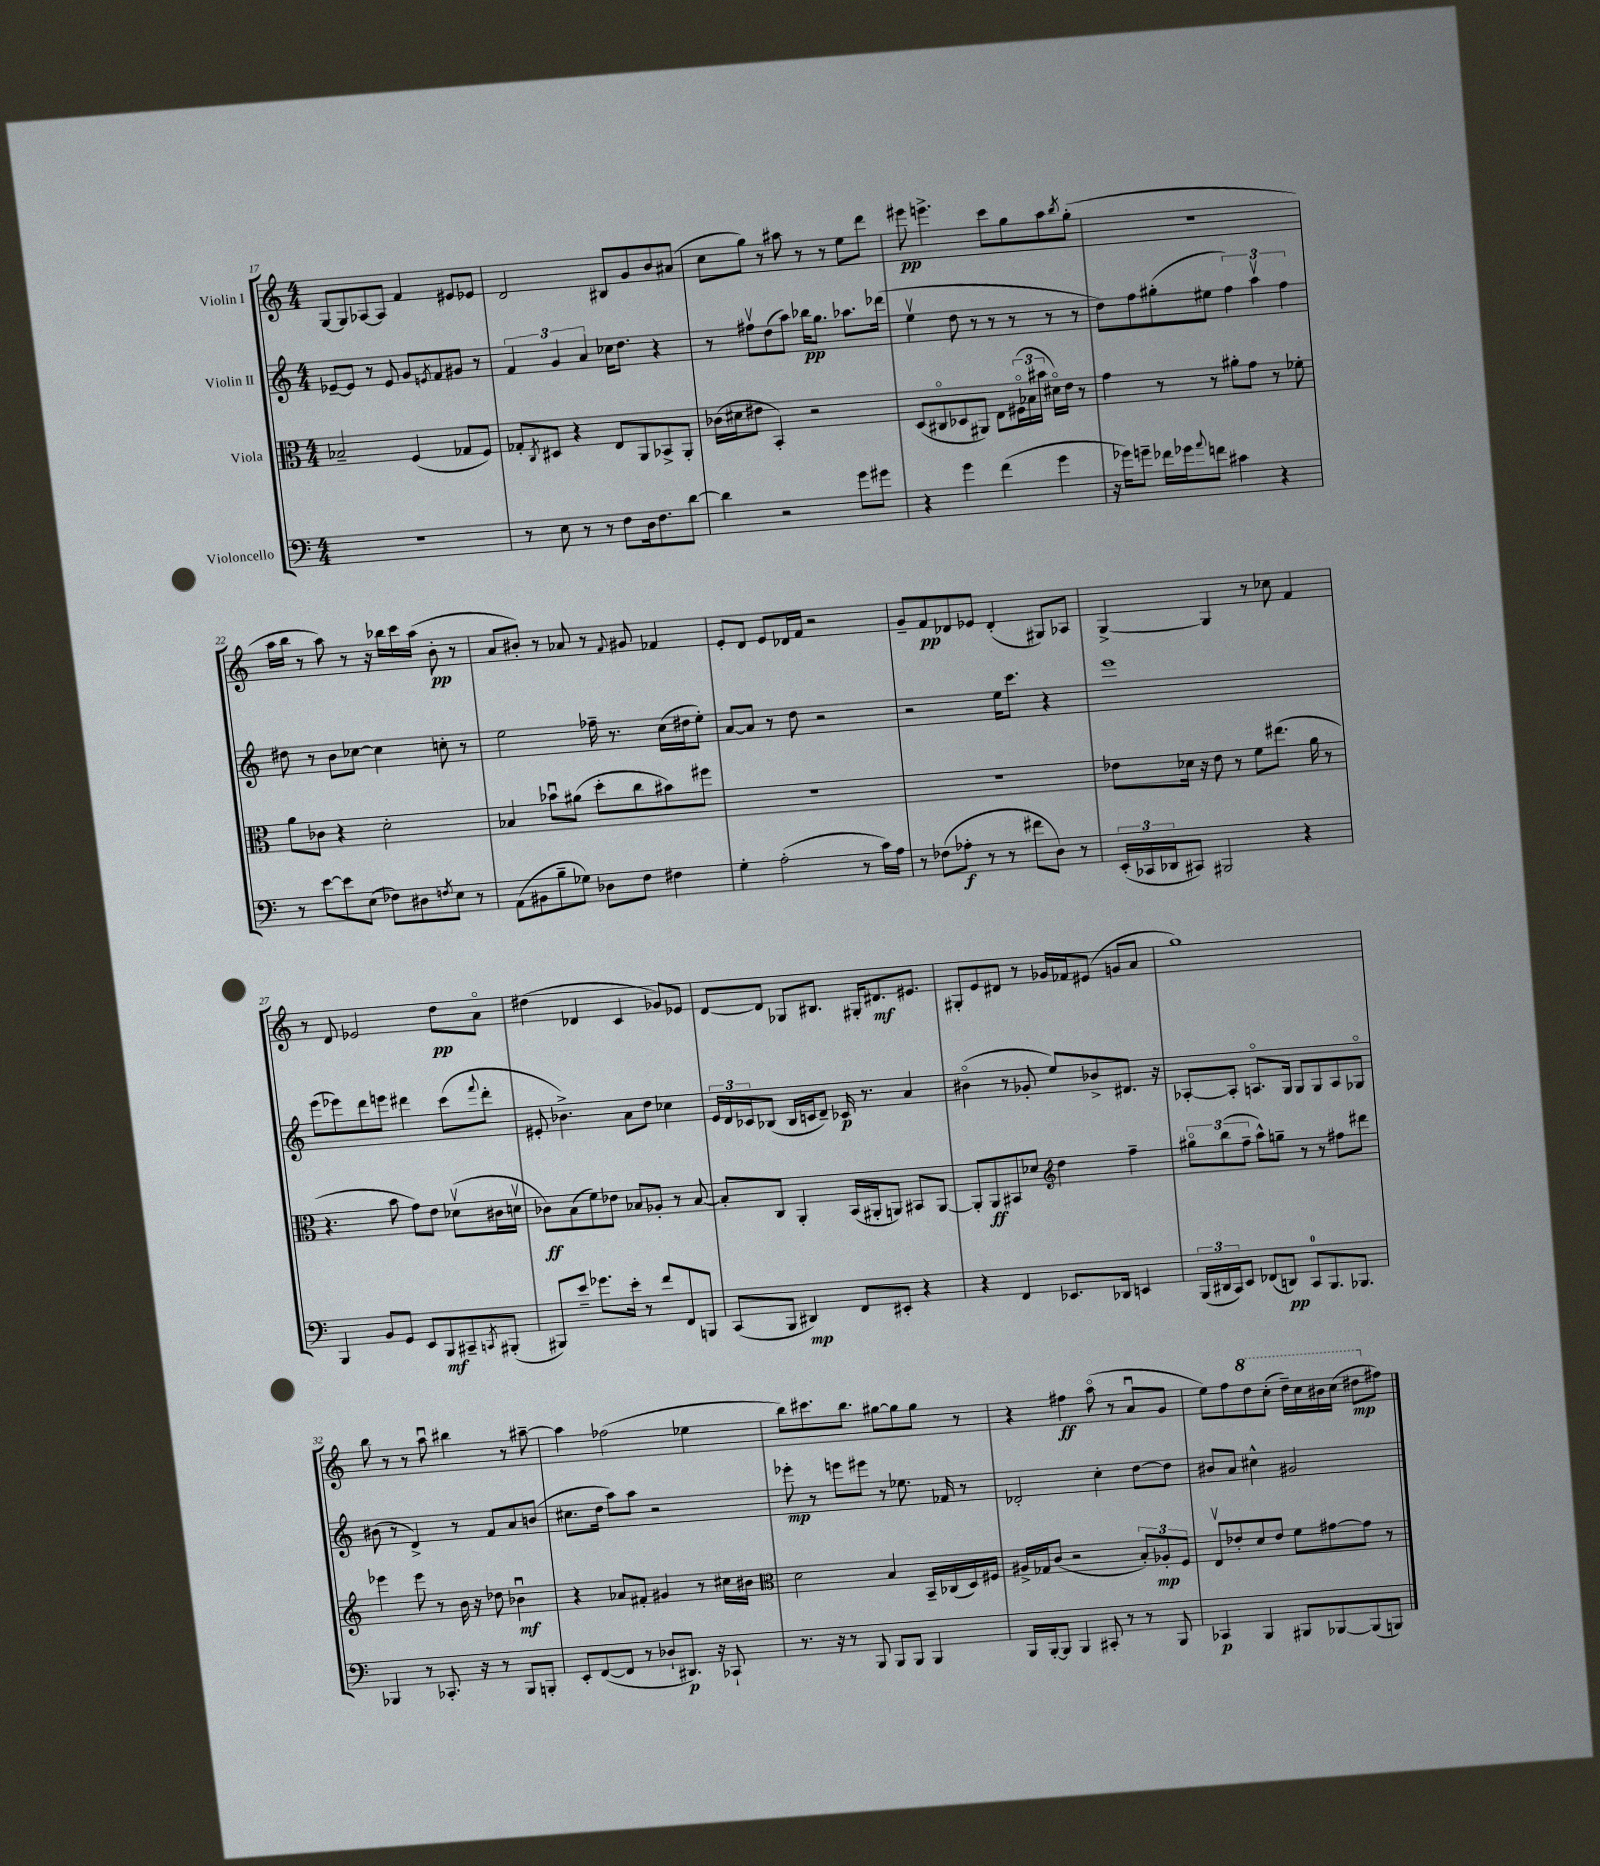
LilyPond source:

<<
\new StaffGroup <<
\new Staff = "s0" \with { instrumentName = "Violin I" } {
    \clef treble \key c \major \numericTimeSignature \time 4/4
    g8~ g8 aes8~ aes8 f'4 eis'8 ees'8 |
    d'2 bis8 g'8 b'8 ais'8( |
    c''8 g''8) r8 ais''8 r8 r8 e''8 d'''8 |
    eis'''8\pp e'''4.-> c'''8 g''8 a''8 \acciaccatura { b''8 } g''8-.( |
    R1 |
    a''16 b''16 r8 a''8) r8 r16 bes''16 c'''16 a''16( b'8-.\pp r8 |
    a'8 bis'8-.) r8 aes'8 r8 \appoggiatura { f'8 } gis'8 fes'4 |
    e'8-. d'8 e'8 des'16 f'16 r2 |
    g'8-- f'8\pp des'8 ees'8 des'4-.( gis8) aes8 |
    g4~-> g4 r8 ces''8 f'4 |
    r8 d'8 ees'2 d''8\pp a'8\flageolet |
    dis''4( des'4 c'4 ges'8) ees'8 |
    d'8~ d'8 ges8 bis8. gis16-. dis'8.\mf eis'8. |
    gis8-. e'8 dis'8 r8 ges'16 fes'16 eis'8( g'8 a'8 |
    g''1) |
    b''8 r8 r8 a''8\downbow bis''4 r8 ais''8~-- |
    ais''4 fes''2( ees''4 |
    b''8) cis'''8. b''8. gis''8~ gis''8 gis''8 r8 |
    r4 fis''4\ff a''8\flageolet( r8 a'8\downbow g'8 |
    e''8) f''8 \ottava #1 d'''8 c'''8-.( d'''16--) c'''16 bis''16 c'''16( dis'''8\mp \ottava #0 fis''8) \bar "|." |
}
\new Staff = "s1" \with { instrumentName = "Violin II" } {
    \clef treble \key c \major \numericTimeSignature \time 4/4
    ees'8~-- ees'8 r8 ees'8 g'8 \acciaccatura { e'8 } f'8 gis'8 r8 |
    \tuplet 3/2 { f'4 g'4 a'4 } ces''16 d''8. r4 |
    r8 fis''8\upbow d''8( a''8) bes''16\pp g''8. aes''8. des'''16( |
    e''4\upbow d''8 r8 r8 r8 r8 r8 |
    d''8) f''8 gis''8-.( eis''8 \tuplet 3/2 { f''4) a''4\upbow f''4 } |
    dis''8 r8 b'8 ces''8~ ces''4 c''8-. r8 |
    e''2 fes''16-- r8. c''16( dis''16 e''8-.) |
    a'8~ a'8 r8 d''8 r2 |
    r2 e''16 c'''8. r4 |
    e'''1 |
    e'''8( ees'''8) d'''8 e'''8 dis'''4 c'''8( \appoggiatura { f'''8 } dis'''8-. |
    eis'8-. bes'4.->) a'8 d''8 ces''4 |
    \tuplet 3/2 { e'16 d'16 ces'16 } bes8( bes16 c'16 d'8--) ces'16\p r8. a'4 |
    bis'4\flageolet( r8 ges'8-. e''8) bes'8-> dis'8. r16 |
    aes8~-. aes8-. a8.\flageolet g16 g8 g8 a8 ges8\flageolet |
    bis'8( r8 d'4->) r8 f'8 a'8 b'8( |
    cis''8. d''16 a''8) a''8 r2 |
    ees'''8-.\mp r8 e'''8 eis'''8 r8 ees''8. fes'16 r8 |
    des'2-. c''4-. d''8~ d''8 |
    bis'8 a'8 cis''4-^ gis'2 \bar "|." |
}
\new Staff = "s2" \with { instrumentName = "Viola" } {
    \clef alto \key c \major \numericTimeSignature \time 4/4
    bes2-- f4( ges8 f8) |
    ges8-. \acciaccatura { c8 } dis8 r4 e8 a,8 bes,8-> a,8-. |
    ces'16( dis'16 eis'8 b,4-.) r2 |
    d8( cis8\flageolet des8 ais,8) e8 \tuplet 3/2 { fis16\flageolet( bes16 bis'16 } dis'16\flageolet) e'16 r8 |
    g'4 r8 r8 ais'8-. g'8 r8 fes'8-. |
    a'8 ces'8 r4 d'2-. |
    bes4 bes'8\downbow ais'8( d''8-. c''8 bis'8) fis''8 |
    R1 |
    R1 |
    ees'8 des'16 r16 ees'8 r8 f'8 eis''8.( a'16 r8 |
    r4. b'8 g'8) e'8 des'8\upbow( cis'16 d'16\upbow |
    ces'8\ff) b8( f'8) ees'8 bes8 aes8-. r8 bes8~ |
    bes8-. c8 a,4-. b,16( ais,16-. a,8) bis,8 a,8~ |
    a,8-. a,8\ff bis,8 des'8 \clef treble d''4 f''4-- |
    \tuplet 3/2 { gis''8\flageolet b''8( f''8-- } a''8-^) g''8-- r8 r8 fis''8 dis'''8 |
    ees'''4 ees'''8 r8 b'16 r16 des''8 bes'4\downbow\mf |
    r4 aes'8 fis'8-. gis'4 r8 cis''16 bis'16 |
    \clef alto d'2 b4 b,16-- ces16( d16) fis16 |
    ais16-> ges16 c'8( r2 \tuplet 3/2 { b8-.) aes8-.\mp f8 } |
    e8\upbow ees'8-. d'8 ees'8 f'8 gis'8~ gis'8 r8 \bar "|." |
}
\new Staff = "s3" \with { instrumentName = "Violoncello" } {
    \clef bass \key c \major \numericTimeSignature \time 4/4
    R1 |
    r8 e8 r8 r8 f8 d16 f8. d'8~ |
    d'4 r2 g'8 gis'8 |
    r4 g'4 f'4( g'4 |
    r16 ges'16) g'8-- fes'16 ges'16 \appoggiatura { a'8 } f'8 cis'4 r4 |
    r8 e'8~ e'8 e8( fes8) dis8 \acciaccatura { f8 } e8 r8 |
    a,8( bis,8 b8-- ges8) des8 f8 fis4 |
    g4-. a2-.( r8 c'16) a16 |
    r8 fes8( aes8-.\f r8 r8 fis'8 d8) r8 |
    \tuplet 3/2 { e,16-.( ces,16 des,16 } cis,8) bis,,2 r4 |
    b,,4 b,8 g,8 e,8 b,,8\mf cis,8-- \acciaccatura { c,8 } bis,,8-.( |
    bis,,8) e'8-- ges'8. e'16-. r8 f'8 f,8 b,,8 |
    c,8( b,,8 dis,4\mp) f,8 eis,8-. r4 |
    r4 f,4 ees,8. des,16 e,4 |
    \tuplet 3/2 { b,,16( dis,16 c,16) } e,8 fes,8( d,8\pp) c,8-0 b,,8. bes,,8. |
    bes,,4 r8 ces,8.-. r16 r8 bes,,8 b,,8-. |
    e,8-. f,8~( f,8 r8 des8-! dis,8.\p) r16 ces,8-! |
    r8. r16 r8 b,,8 b,,8 b,,8 b,,4 |
    b,,16 b,,16~-. b,,8 b,,4 cis,8-. r8 r8 b,,8 |
    ces,4\p b,,4 bis,,8 bes,,8~ bes,,8( b,,8) \bar "|." |
}
>>
>>
\layout { \context { \Score currentBarNumber = #17 } }
